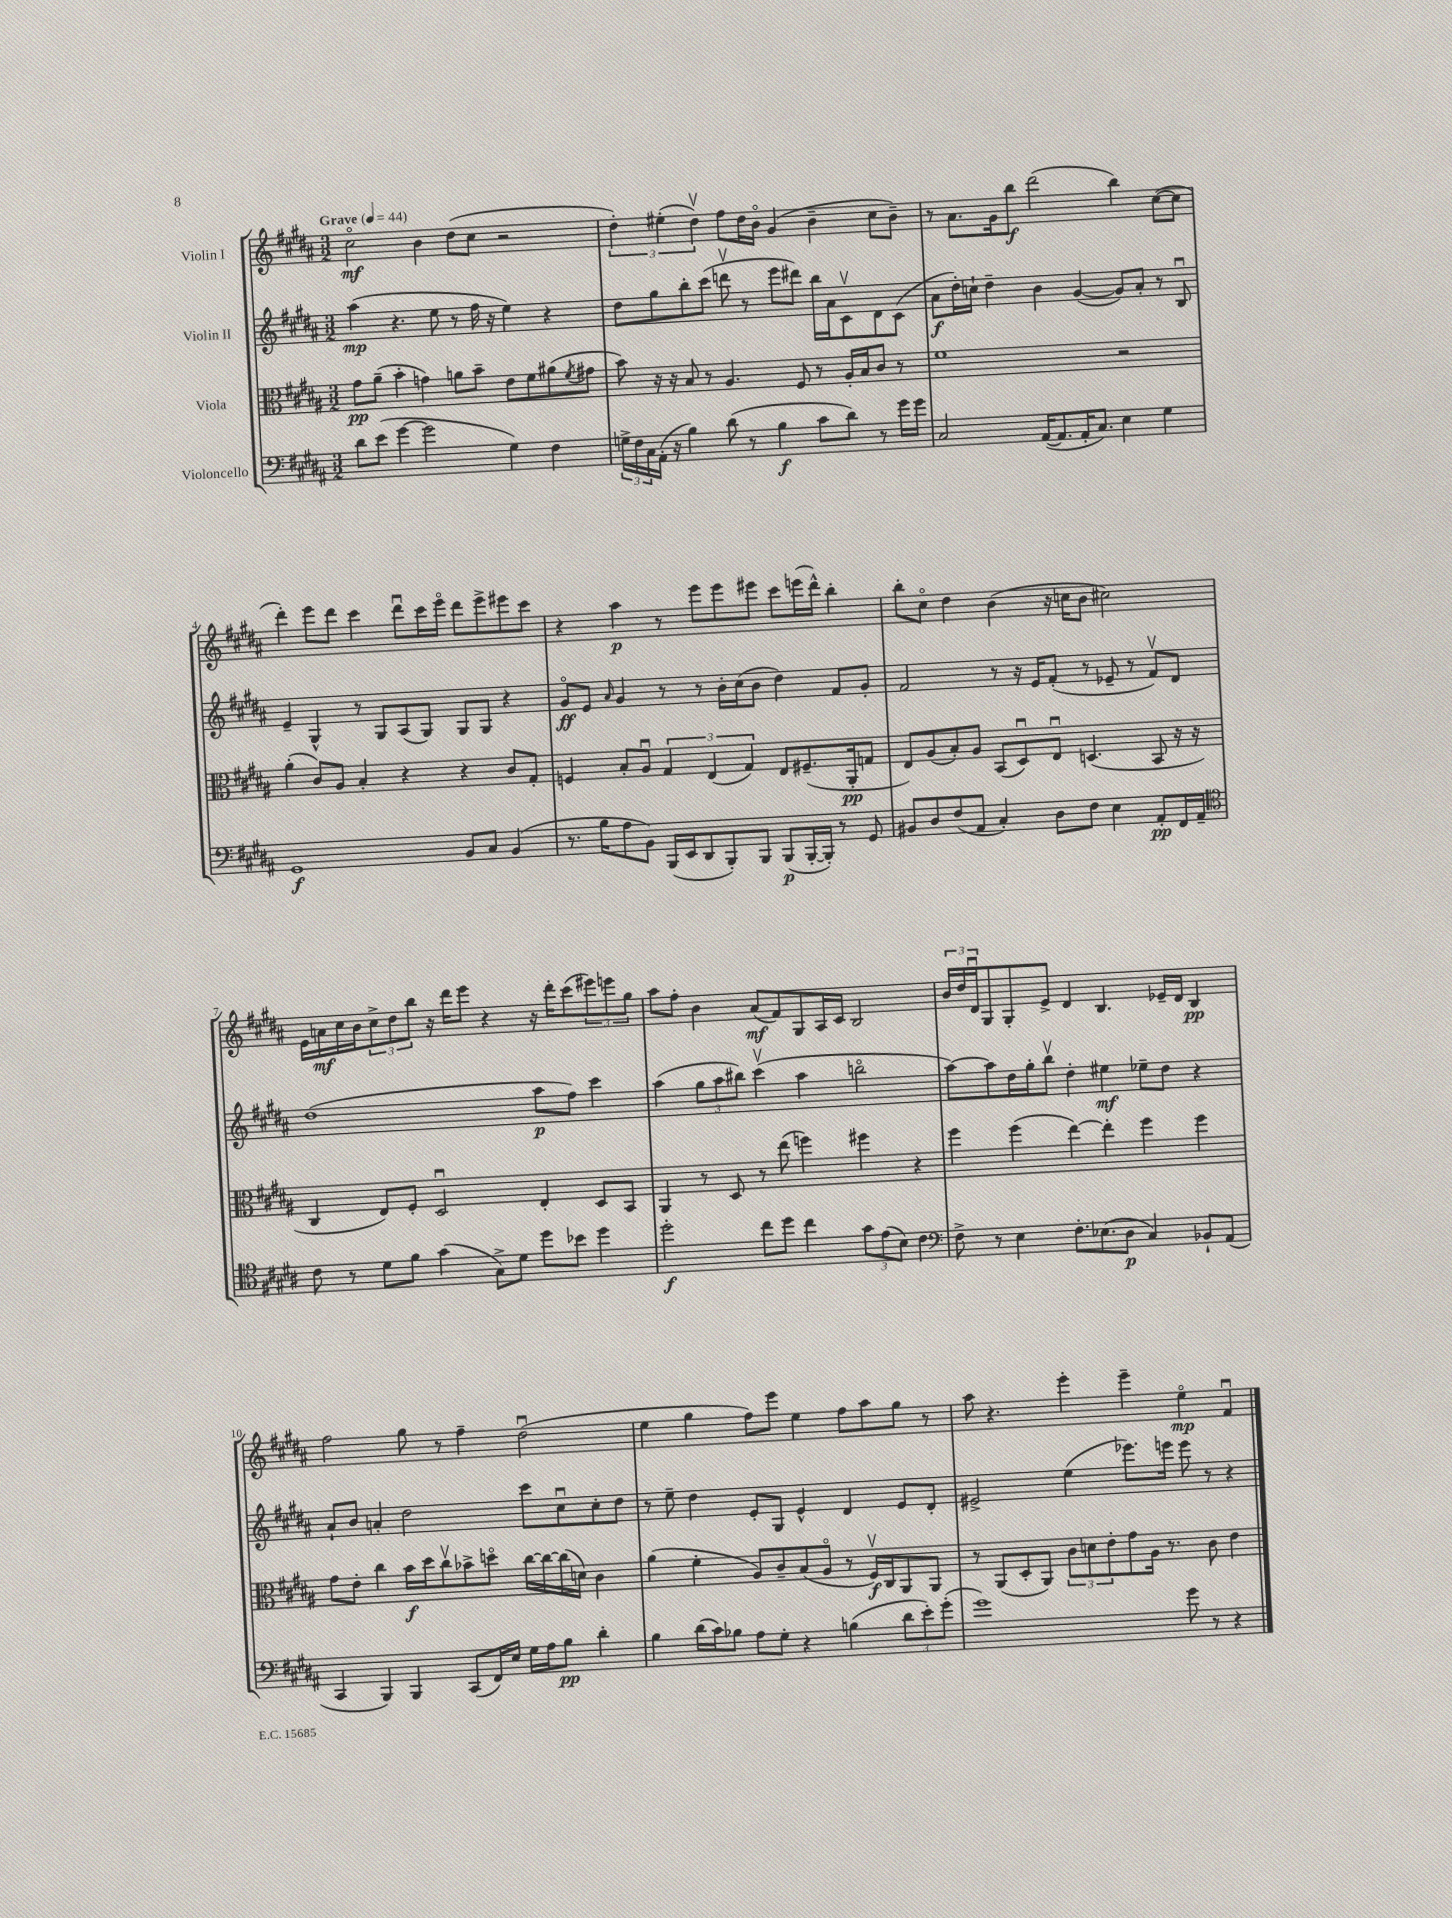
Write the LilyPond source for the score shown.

<<
\new StaffGroup <<
\new Staff = "s0" \with { instrumentName = "Violin I" } {
    \clef treble \key b \major \numericTimeSignature \time 3/2 \tempo "Grave" 4 = 44
    cis''2\flageolet\mf b'4 dis''8( cis''8 r2 |
    \tuplet 3/2 { dis''4-.) eis''4-.( dis''4\upbow) } fis''8 dis''16 b'16\flageolet gis'4( b'4-- cis''8 b'8--) |
    r8 ais'8. gis'16 b''8\f dis'''2( b''4) cis''8~( cis''8 |
    dis'''4-.) e'''8 dis'''8 cis'''4 dis'''8\downbow cis'''16 e'''16\flageolet dis'''8 e'''8-> eis'''8 cis'''8 |
    r4 ais''4\p r8 e'''8 e'''8 eis'''8 cis'''8 e'''16( dis'''16-^) b''4-. |
    b''8-. cis''8\flageolet dis''4 b'4( r16 c''16 b'8 cis''2) |
    e'16 a'16\mf cis''16 b'16 \tuplet 3/2 { cis''8-> dis''8 b''8 } r16 dis'''16 e'''8 r4 r16 dis'''16-. cis'''8( \tuplet 3/2 { eis'''8) e'''8 gis''8 } |
    ais''8 fis''8-. b'4 ais'8\mf( fis'8) gis8 ais16 cis'16 b2 |
    \tuplet 3/2 { b'16 dis''16 dis'16\downbow } gis8 gis8-. e'8-> dis'4 b4. ees'16-- dis'16 b4\pp |
    fis''2 gis''8 r8 fis''4-- dis''2\downbow( |
    e''4 gis''4 fis''8) e'''8 e''4 fis''8 ais''8 gis''8 r8 |
    ais''8 r4. e'''4-. e'''4-- e''4\flageolet\mp fis'4\downbow \bar "|." |
}
\new Staff = "s1" \with { instrumentName = "Violin II" } {
    \clef treble \key b \major \numericTimeSignature \time 3/2
    ais''4\mp( r4. e''8 r8 fis''16 r16 e''4) r4 |
    dis''8 gis''8 b''8-. cis'''8( d'''8\upbow r8 e'''8 dis'''8) b''16 ais'16 cis'8\upbow dis'8 cis'8( |
    ais'8\f dis''16-.) c''16-! dis''4-- b'4 gis'4~( gis'8) ais'8-. r8 b8\downbow |
    e'4-- gis4-^ r8 gis8 ais8( gis8) gis8 gis8 r4 |
    gis'8\flageolet\ff e'8 \grace { ais'16 } gis'4 r8 r8 b'16-. cis''16( b'8 dis''4) fis'8 gis'8-. |
    fis'2 r8 r16 e'16 fis'8-.( r8 ees'8-- r8 fis'8\upbow) dis'8 |
    dis''1( ais''8\p fis''8) cis'''4 |
    ais''4( \tuplet 3/2 { gis''8 ais''8 bis''8) } cis'''4\upbow( ais''4 b''2\flageolet |
    ais''8~) ais''8 dis''16 gis''16-. b''8\upbow dis''4-. eis''4\mf ees''8-- dis''8 r4 |
    ais'8-! b'8 a'4-. dis''2 cis'''8 cis''8\downbow cis''8-. dis''8 |
    r8 e''8-- dis''4 e'8-. gis8 e'4-^ dis'4 e'8 dis'8-. |
    eis'2-> e''4( ees'''8.) e'''16 e'''8 r8 r4 \bar "|." |
}
\new Staff = "s2" \with { instrumentName = "Viola" } {
    \clef alto \key b \major \numericTimeSignature \time 3/2
    gis'8\pp ais'8--( b'4-. g'4) a'8 b'8-- e'8 fis'8 ais'8( \acciaccatura { fis'8 } gis'8 |
    b'8) r16 r16 b8 r8 ais4. fis8 r8 ais16-. b16 cis'8 r8 |
    fis'1 r2 |
    ais'4-.( cis'8) ais8 b4-. r4 r4 cis'8 gis8-. |
    f4 b8-. ais8\downbow \tuplet 3/2 { gis4 e4( gis4) } e8 fis8.--( ais,16-.\pp g8 |
    e8) ais8( b8-.) ais8 b,8( dis8\downbow) e8\downbow d4.( b,8 r16 r16 |
    cis4 e8) fis8-. dis2\downbow e4-. dis8 b,8 |
    ais,4 r8 dis8 r8 e''8( f''4) fis''4 r4 |
    fis''4 fis''4( e''4~) e''4-. fis''4 fis''4 |
    gis'8 e'8-. cis''4 b'16\f dis''16 cis''8\upbow bes'8-> d''8\flageolet cis''16~ cis''16~ cis''16( d'16) cis'4 |
    ais'4( fis'4-. ais8) cis'8-- b8( ais8\flageolet r8 fis16\upbow\f) cis16 ais,8 ais,8 |
    r8 ais,8( dis8-. ais,8) \tuplet 3/2 { cis'8 d'8 e'8-. } gis'8 ais16 r8. cis'8 e'4 \bar "|." |
}
\new Staff = "s3" \with { instrumentName = "Violoncello" } {
    \clef bass \key b \major \numericTimeSignature \time 3/2
    dis'8 e'8( gis'4~ gis'2 gis4) fis4 |
    \tuplet 3/2 { g16-> fis16 cis16 } ais,16-.( r16 b4) dis'8( r8 b4\f cis'8 dis'8) r8 gis'16 gis'16 |
    cis2 ais,16~( ais,8. ais,16-. cis8.) e4 gis4 |
    gis,1\f b,8 cis8 b,4( |
    r8. b16 ais8 b,8) b,,16( e,16 dis,8 b,,8-.) b,,8 b,,8\p( b,,16~-. b,,16-.) r8 gis,8 |
    bis,8 dis8 fis8( ais,8 cis4-.) dis8 fis8 e4 ais,8-.\pp fis,16 ais,16-- |
    \clef tenor cis'8 r8 dis'8 fis'8 gis'4( gis8->) dis'8 dis''8 bes'8 dis''4 |
    dis''2-.\f cis''8 dis''8 cis''4 \tuplet 3/2 { gis'8 e'8( b8) } cis'4 |
    \clef bass fis8-> r8 e4 fis8.-. ees8.( dis8\p cis4) bes,8-! ais,8( |
    cis,4 b,,4) b,,4 cis,8( fis,16) e16 gis16 ais16 b8\pp dis'4-. |
    b4 dis'16( cis'16) bes8 ais8 gis8-. r4 b4( \tuplet 3/2 { dis'8 e'8-.) gis'8-.( } |
    gis'1) gis'8 r8 r4 \bar "|." |
}
>>
>>
